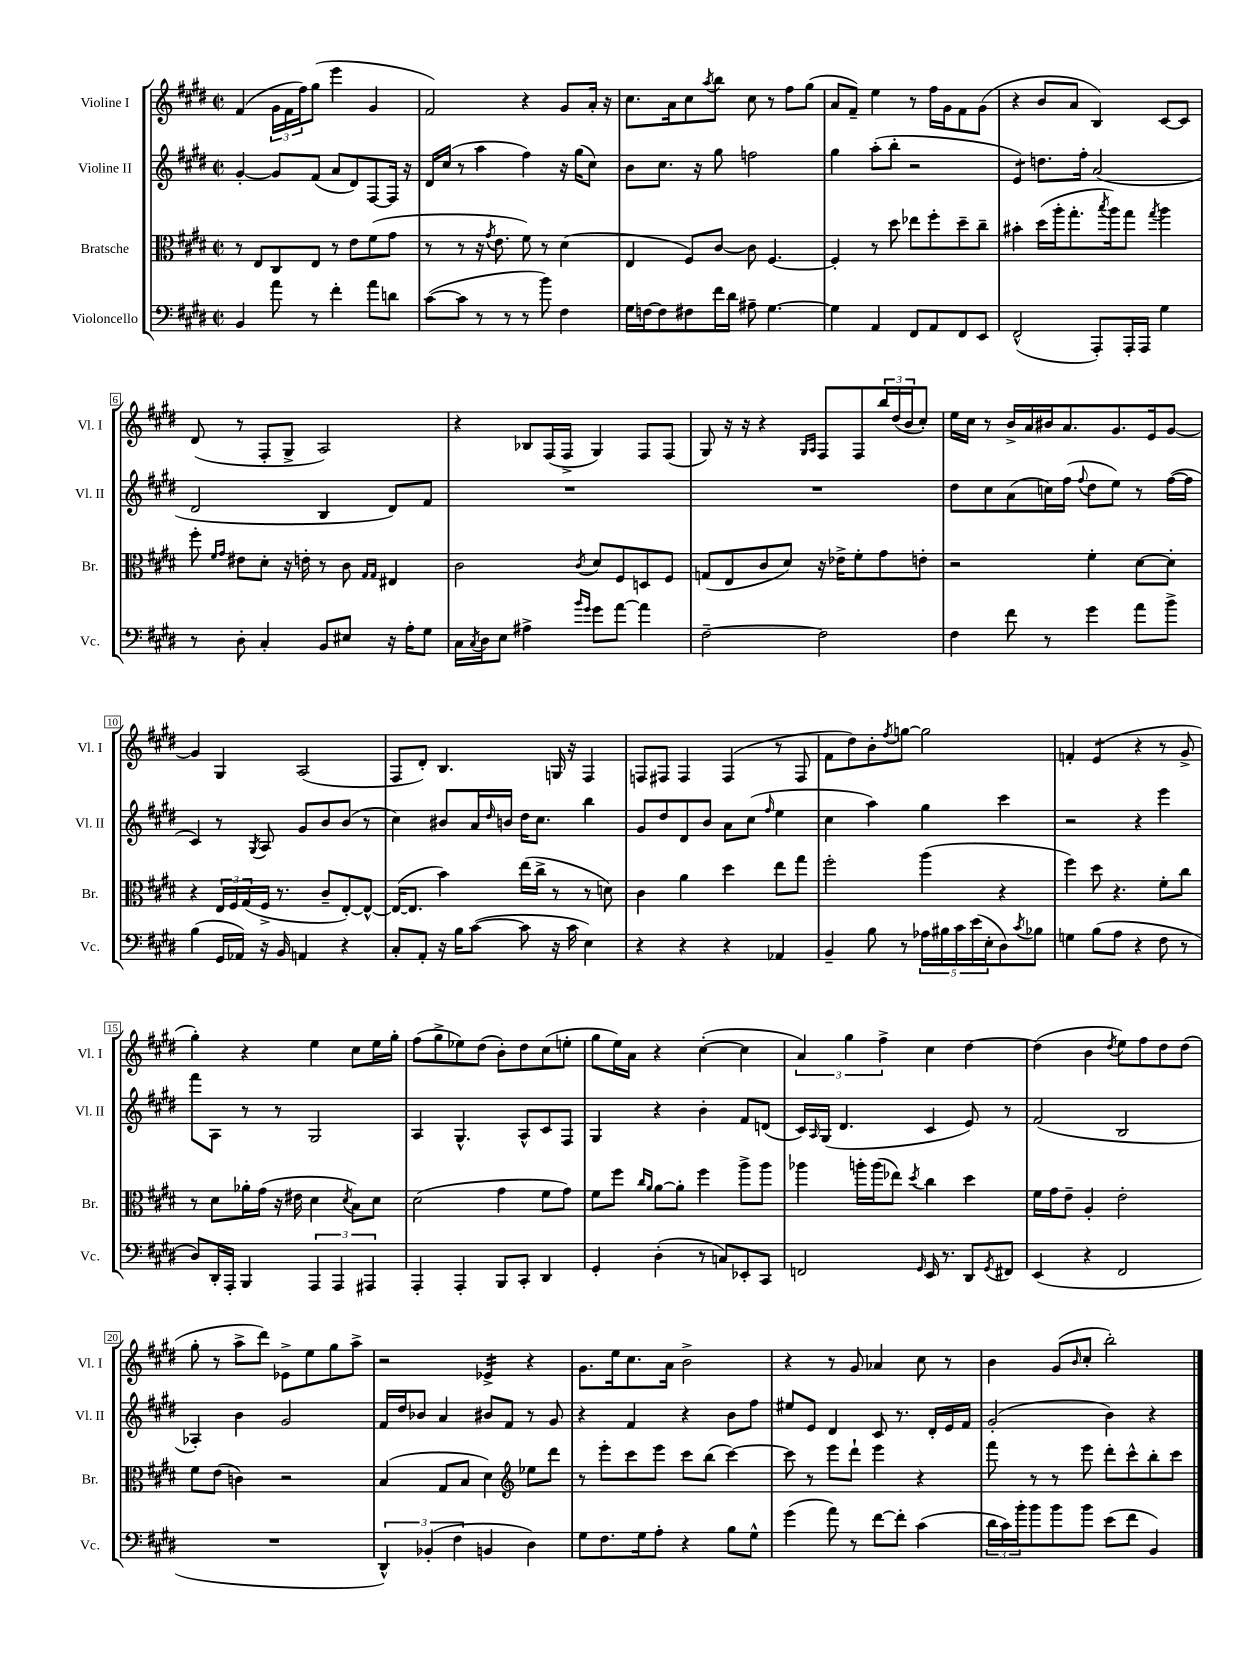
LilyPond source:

<<
\new StaffGroup <<
\new Staff = "s0" \with { instrumentName = "Violine I" shortInstrumentName = "Vl. I" } {
    \clef treble \key e \major \defaultTimeSignature \time 2/2
    fis'4( \tuplet 3/2 { gis'16 fis'16 fis''16) } gis''8( e'''4 gis'4 |
    fis'2) r4 gis'8 a'16-. r16 |
    cis''8. a'16 cis''8 \acciaccatura { a''8 } b''8 cis''8 r8 fis''8 gis''8( |
    a'8 fis'8--) e''4 r8 fis''16 gis'16 fis'8 gis'8( |
    r4 b'8 a'8 b4) cis'8~ cis'8 |
    dis'8( r8 fis8-. gis8-> a2) |
    r4 bes8 fis16( fis16-> gis4) fis8 fis8( |
    gis8) r16 r16 r4 \grace { gis16 a16 } fis8 fis8 \tuplet 3/2 { b''16 dis''16( b'16 } cis''8-.) |
    e''16 cis''16 r8 b'16-> a'16 bis'16 a'8. gis'8. e'16 gis'8~ |
    gis'4 gis4 a2( |
    fis8 dis'8-.) b4. g16 r16 fis4 |
    f8 fis8 fis4 fis4( r8 fis8 |
    fis'8 dis''8) b'8-. \acciaccatura { fis''8 } g''8~ g''2 |
    f'4-. e'4:8( r4 r8 gis'8-> |
    gis''4-.) r4 e''4 cis''8 e''16 gis''16-. |
    fis''8( gis''8-> ees''8) dis''8( b'8-.) dis''8 cis''8( e''8-. |
    gis''8 e''16) a'16 r4 cis''4~-.( cis''4 |
    \tuplet 3/2 { a'4) gis''4 fis''4-> } cis''4 dis''4~ |
    dis''4( b'4 \acciaccatura { dis''8 } e''8) fis''8 dis''8 dis''8( |
    gis''8-. r8 a''8-> dis'''8) ees'8-> e''8 gis''8 a''8-> |
    r2 ees'4:16-> r4 |
    gis'8. e''16 cis''8. a'16 b'2-> |
    r4 r8 gis'8 aes'4 cis''8 r8 |
    b'4 gis'8( \grace { b'16 } cis''8-. b''2-.) \bar "|." |
}
\new Staff = "s1" \with { instrumentName = "Violine II" shortInstrumentName = "Vl. II" } {
    \clef treble \key e \major \defaultTimeSignature \time 2/2
    gis'4~-. gis'8 fis'8( a'8 dis'8) fis8~ fis16 r16 |
    dis'16 cis''16( r8 a''4 fis''4) r16 gis''16( cis''8) |
    b'8 cis''8. r16 gis''8 f''2 |
    gis''4 a''8-.( b''8-. r2 |
    e'4:8) d''8. fis''16-. a'2( |
    dis'2 b4 dis'8) fis'8 |
    R1 |
    R1 |
    dis''8 cis''8 a'8( c''16) fis''16( \appoggiatura { fis''8 } dis''8 e''8) r8 fis''16~( fis''16 |
    cis'4) r8 \acciaccatura { gis8 } a8 gis'8 b'8 b'8( r8 |
    cis''4) bis'8 a'16 \grace { dis''16 } b'16 dis''16 cis''8. b''4 |
    gis'8 dis''8 dis'8 b'8 a'8 cis''8( \grace { fis''16 } e''4 |
    cis''4 a''4) gis''4 cis'''4 |
    r2 r4 e'''4 |
    fis'''8 a8 r8 r8 gis2 |
    a4 gis4.-^ a8-^ cis'8 fis8 |
    gis4 r4 b'4-. fis'8 d'8( |
    cis'16) \grace { a16 } gis16( dis'4. cis'4 e'8) r8 |
    fis'2( b2 |
    aes4-.) b'4 gis'2 |
    fis'16 dis''16 bes'8 a'4 bis'8 fis'8 r8 gis'8 |
    r4 fis'4 r4 b'8 fis''8 |
    eis''8 e'8 dis'4 cis'8 r8. dis'16-. e'16 fis'16 |
    gis'2-.( b'4) r4 \bar "|." |
}
\new Staff = "s2" \with { instrumentName = "Bratsche" shortInstrumentName = "Br." } {
    \clef alto \key e \major \defaultTimeSignature \time 2/2
    r8 e8 cis8 e8 r8 e'8 fis'8( gis'8 |
    r8 r8 r16 \acciaccatura { gis'8 } e'8. fis'8) r8 dis'4( |
    e4 fis8) cis'8~ cis'8 fis4.~ |
    fis4-. r8 dis''8 ees''8 fis''8-. dis''8-- cis''8-- |
    bis'4-. dis''16( a''16-. gis''8.-. \acciaccatura { b''8 } a''16) gis''8 \acciaccatura { gis''8 } a''4 |
    fis''8-. \grace { fis'16 gis'16 } eis'8 dis'8-. r16 e'16-. r8 cis'8 \grace { gis16 gis16 } eis4 |
    cis'2 \acciaccatura { cis'8 } dis'8 fis8 d8 fis8 |
    g8( e8 cis'8 dis'8) r16 ees'16-> fis'8-. gis'8 e'8-. |
    r2 fis'4-. dis'8~ dis'8-. |
    r4 \tuplet 3/2 { e16 fis16 gis16( } fis16-> r8. cis'8-- e8~-.) e8~-^ |
    e16~( e8. b'4) e''16( cis''16-> r8 r8 d'8) |
    cis'4 a'4 dis''4 e''8 gis''8 |
    fis''2-. a''4( r4 |
    fis''4) dis''8 r4. fis'8-. cis''8 |
    r8 dis'8 aes'16-. gis'16( r16 eis'16 dis'4 \acciaccatura { dis'8 } b8) dis'8 |
    dis'2( gis'4 fis'8 gis'8) |
    fis'8 fis''8 \grace { cis''16 a'16 } a'8~ a'8-. fis''4 a''8-> a''8 |
    aes''4 a''16-. a''16( ees''8) \acciaccatura { dis''8 } cis''4 dis''4 |
    fis'16 gis'16 e'8-- a4-. e'2-. |
    fis'8 e'8( c'4) r2 |
    b4( gis8 b8 dis'4) \clef treble ees''8 dis'''8 |
    r8 e'''8-. cis'''8 e'''8 cis'''8 b''8( cis'''4~) |
    cis'''8 r8 e'''8 dis'''8-! e'''4 r4 |
    fis'''8 r8 r8 e'''8 dis'''8-. cis'''8-^ b''8-. cis'''8 \bar "|." |
}
\new Staff = "s3" \with { instrumentName = "Violoncello" shortInstrumentName = "Vc." } {
    \clef bass \key e \major \defaultTimeSignature \time 2/2
    b,4 a'8 r8 fis'4-. a'8 d'8 |
    cis'8~( cis'8 r8 r8 r8 b'8) fis4 |
    gis16 f16~ f8 fis8 fis'16 dis'16 ais8-- gis4.~ |
    gis4 a,4 fis,8 a,8 fis,8 e,8 |
    fis,2-^( a,,8-.) a,,16-. a,,16 gis4 |
    r8 dis8-. cis4-. b,8 eis8 r16 a16-. gis8 |
    cis16 \acciaccatura { cis8 } dis16 e8 ais4-> \grace { b'16 gis'16 } gis'8 a'8~ a'4 |
    fis2~-- fis2 |
    fis4 fis'8 r8 gis'4 a'8 b'8-> |
    b4( gis,16 aes,16) r16 b,16 a,4 r4 |
    cis8-. a,8-. r16 b16 cis'8~( cis'8 r16 cis'16 e4) |
    r4 r4 r4 aes,4 |
    b,4-- b8 r8 \tuplet 5/4 { aes16 bis16 cis'16 e'16( e16-. } dis8) \acciaccatura { cis'8 } bes8 |
    g4 b8( a8 r4 fis8 r8 |
    dis8) dis,16-. a,,16-. b,,4 \tuplet 3/2 { a,,4 a,,4 ais,,4 } |
    a,,4-. a,,4-. b,,8 cis,8-. dis,4 |
    gis,4-. dis4-.( r8 c8) ees,8-. cis,8 |
    f,2 \grace { gis,16 } e,16 r8. dis,8 \acciaccatura { gis,8 } fis,8 |
    e,4( r4 fis,2 |
    R1 |
    \tuplet 3/2 { dis,4-^) bes,4-.( fis4 } b,4 dis4) |
    gis8 fis8. gis16 a8-. r4 b8 gis8-^ |
    gis'4( a'8) r8 fis'8~ fis'8-. cis'4( |
    \tuplet 3/2 { dis'16 cis'16) b'16-. } b'8 b'8 b'8 e'8( fis'8 b,4) \bar "|." |
}
>>
>>
\layout { \context { \Score \override BarNumber.stencil = #(make-stencil-boxer 0.1 0.3 ly:text-interface::print) } }
